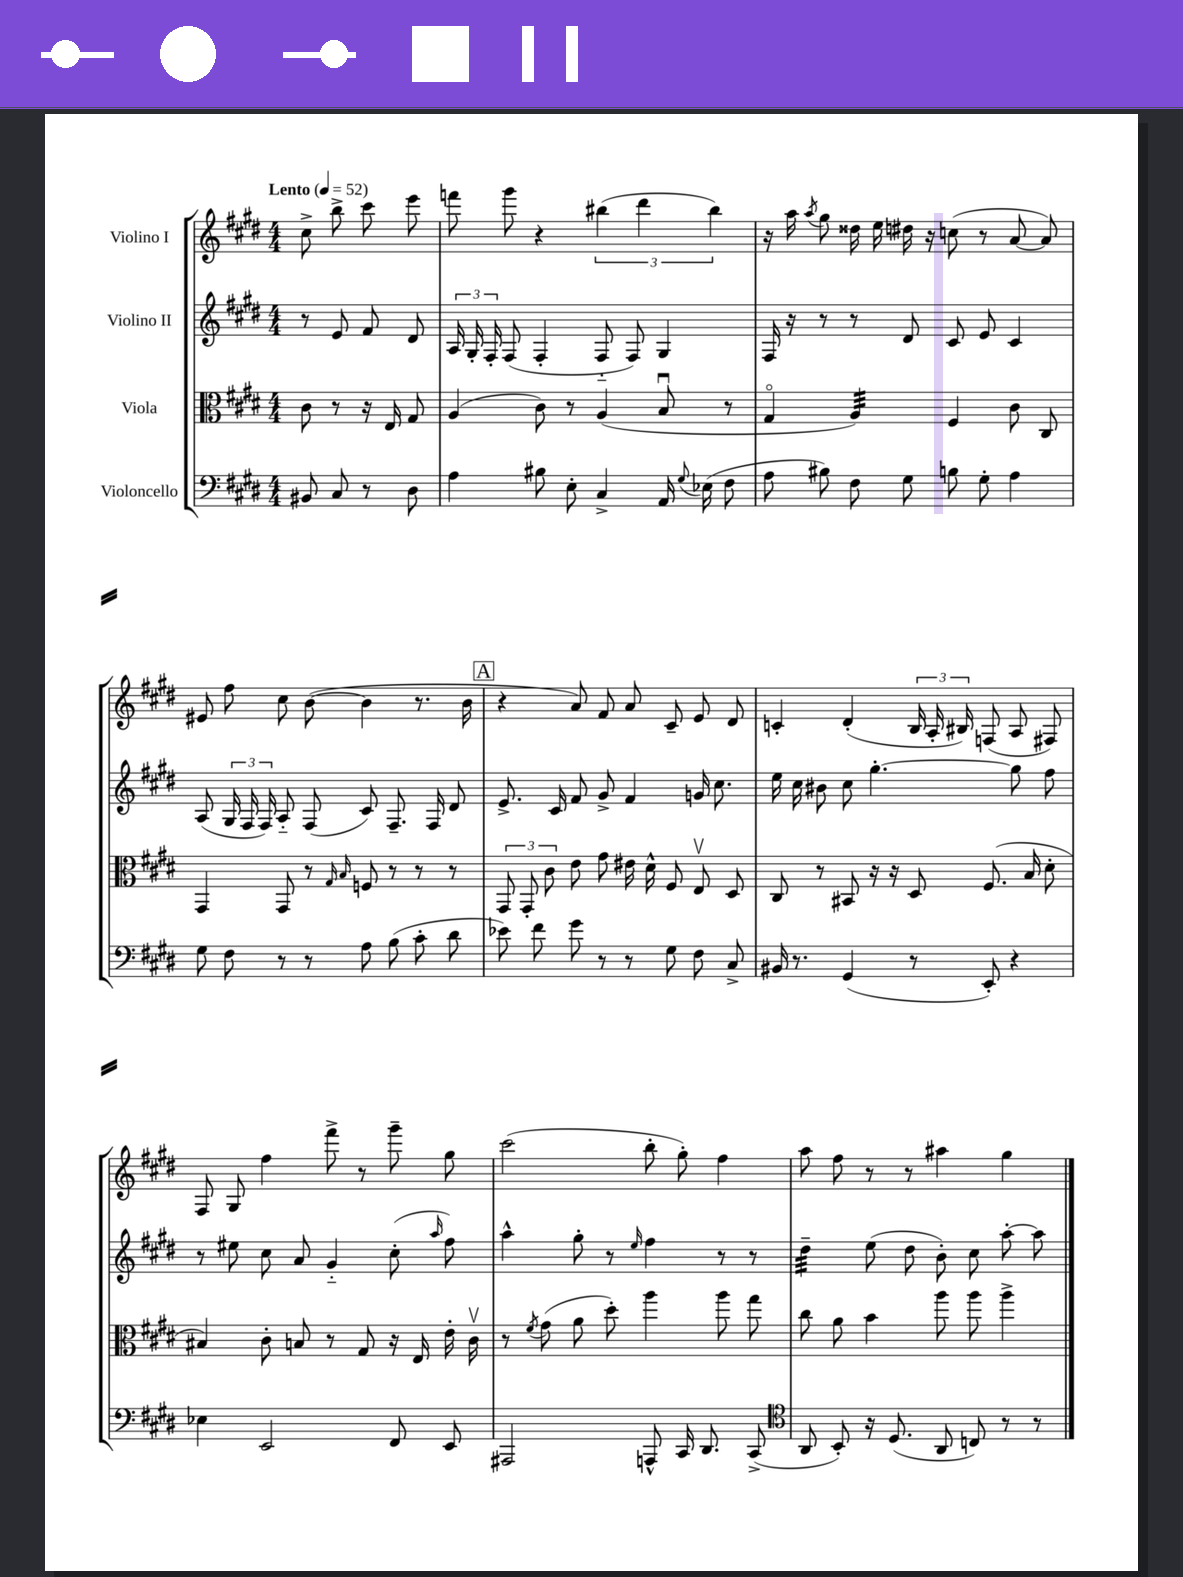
<<
\new StaffGroup <<
\new Staff = "s0" \with { instrumentName = "Violino I" } {
    \clef treble \key e \major \numericTimeSignature \time 4/4 \partial 2 \tempo "Lento" 4 = 52
    \autoBeamOff cis''8-> b''8-> cis'''8 e'''8 |
    f'''8 gis'''8 r4 \tuplet 3/2 { bis''4( dis'''4 bis''4) } |
    r16 a''16 \acciaccatura { a''8 } gis''8 disis''16 e''16 dis''16 r16 c''8( r8 a'8~ a'8) |
    eis'8 fis''8 cis''8 b'8~( b'4 r8. b'16 |
    \mark \markup { \box "A" } r4 a'8) fis'8 a'8 cis'8-- e'8 dis'8 |
    c'4-. dis'4-.( \tuplet 3/2 { b16 a16-. bis16) } f8( a8 fis8) |
    fis8 gis8 fis''4 fis'''8-> r8 gis'''8-- gis''8 |
    cis'''2( b''8-. gis''8-.) fis''4 |
    a''8 fis''8 r8 r8 ais''4 gis''4 \bar "|." |
}
\new Staff = "s1" \with { instrumentName = "Violino II" } {
    \clef treble \key e \major \numericTimeSignature \time 4/4 \partial 2
    \autoBeamOff r8 e'8 fis'8 dis'8 |
    \tuplet 3/2 { a16 gis16-. fis16-. } fis8( fis4-. fis8-_ fis8) gis4 |
    fis16 r16 r8 r8 dis'8 cis'8 e'8 cis'4 |
    a8( \tuplet 3/2 { gis16 fis16 fis16) } a8-_ fis8( cis'8) fis8.-- fis16 dis'8 |
    \mark \markup { \box "A" } e'8.-> cis'16 fis'8 gis'8-> fis'4 g'16 cis''8. |
    e''16 cis''16 bis'8 cis''8 gis''4.~-. gis''8 fis''8 |
    r8 eis''8 cis''8 a'8 gis'4-_ cis''8-.( \grace { a''16 } fis''8) |
    a''4-^ gis''8-. r8 \grace { e''16 } fis''4 r8 r8 |
    dis''4:32-- e''8( dis''8 b'8-.) cis''8 a''8~-. a''8 \bar "|." |
}
\new Staff = "s2" \with { instrumentName = "Viola" } {
    \clef alto \key e \major \numericTimeSignature \time 4/4 \partial 2
    \autoBeamOff cis'8 r8 r16 e16 gis8 |
    a4( cis'8) r8 a4( b8\downbow r8 |
    gis4\flageolet a4:32) fis4 cis'8 cis8 |
    gis,4 gis,8 r8 \grace { gis16 b16 } f8 r8 r8 r8 |
    \mark \markup { \box "A" } \tuplet 3/2 { gis,8 gis,8-. cis'8 } e'8 gis'8 eis'16 dis'16-^ fis8 e8\upbow dis8 |
    cis8 r8 bis,8 r16 r16 dis8 fis8.( b16 dis'8-. |
    bis4) cis'8-. b8 r8 gis8 r16 e16 e'16-. cis'16\upbow |
    r8 \acciaccatura { fis'8 } gis'8( a'8 dis''8-.) a''4 a''8 gis''8 |
    cis''8 a'8 b'4 a''8 a''8 a''4-> \bar "|." |
}
\new Staff = "s3" \with { instrumentName = "Violoncello" } {
    \clef bass \key e \major \numericTimeSignature \time 4/4 \partial 2
    \autoBeamOff bis,8 cis8 r8 dis8 |
    a4 bis8 e8-. cis4-> a,16 \appoggiatura { gis8 } ees16( fis8 |
    a8 bis8) fis8 gis8 b8 gis8-. a4 |
    gis8 fis8 r8 r8 a8 b8( cis'8-. dis'8 |
    \mark \markup { \box "A" } ees'8) fis'8 gis'8 r8 r8 gis8 fis8 cis8-> |
    bis,16 r8. gis,4( r8 e,8-.) r4 |
    ees4 e,2 fis,8 e,8 |
    ais,,2 a,,8-^ cis,16 dis,8. cis,8->( |
    \clef tenor a,8 b,8-.) r16 dis8.( a,8 c8) r8 r8 \bar "|." |
}
>>
>>
\layout { \context { \Score \remove "Bar_number_engraver" } }
